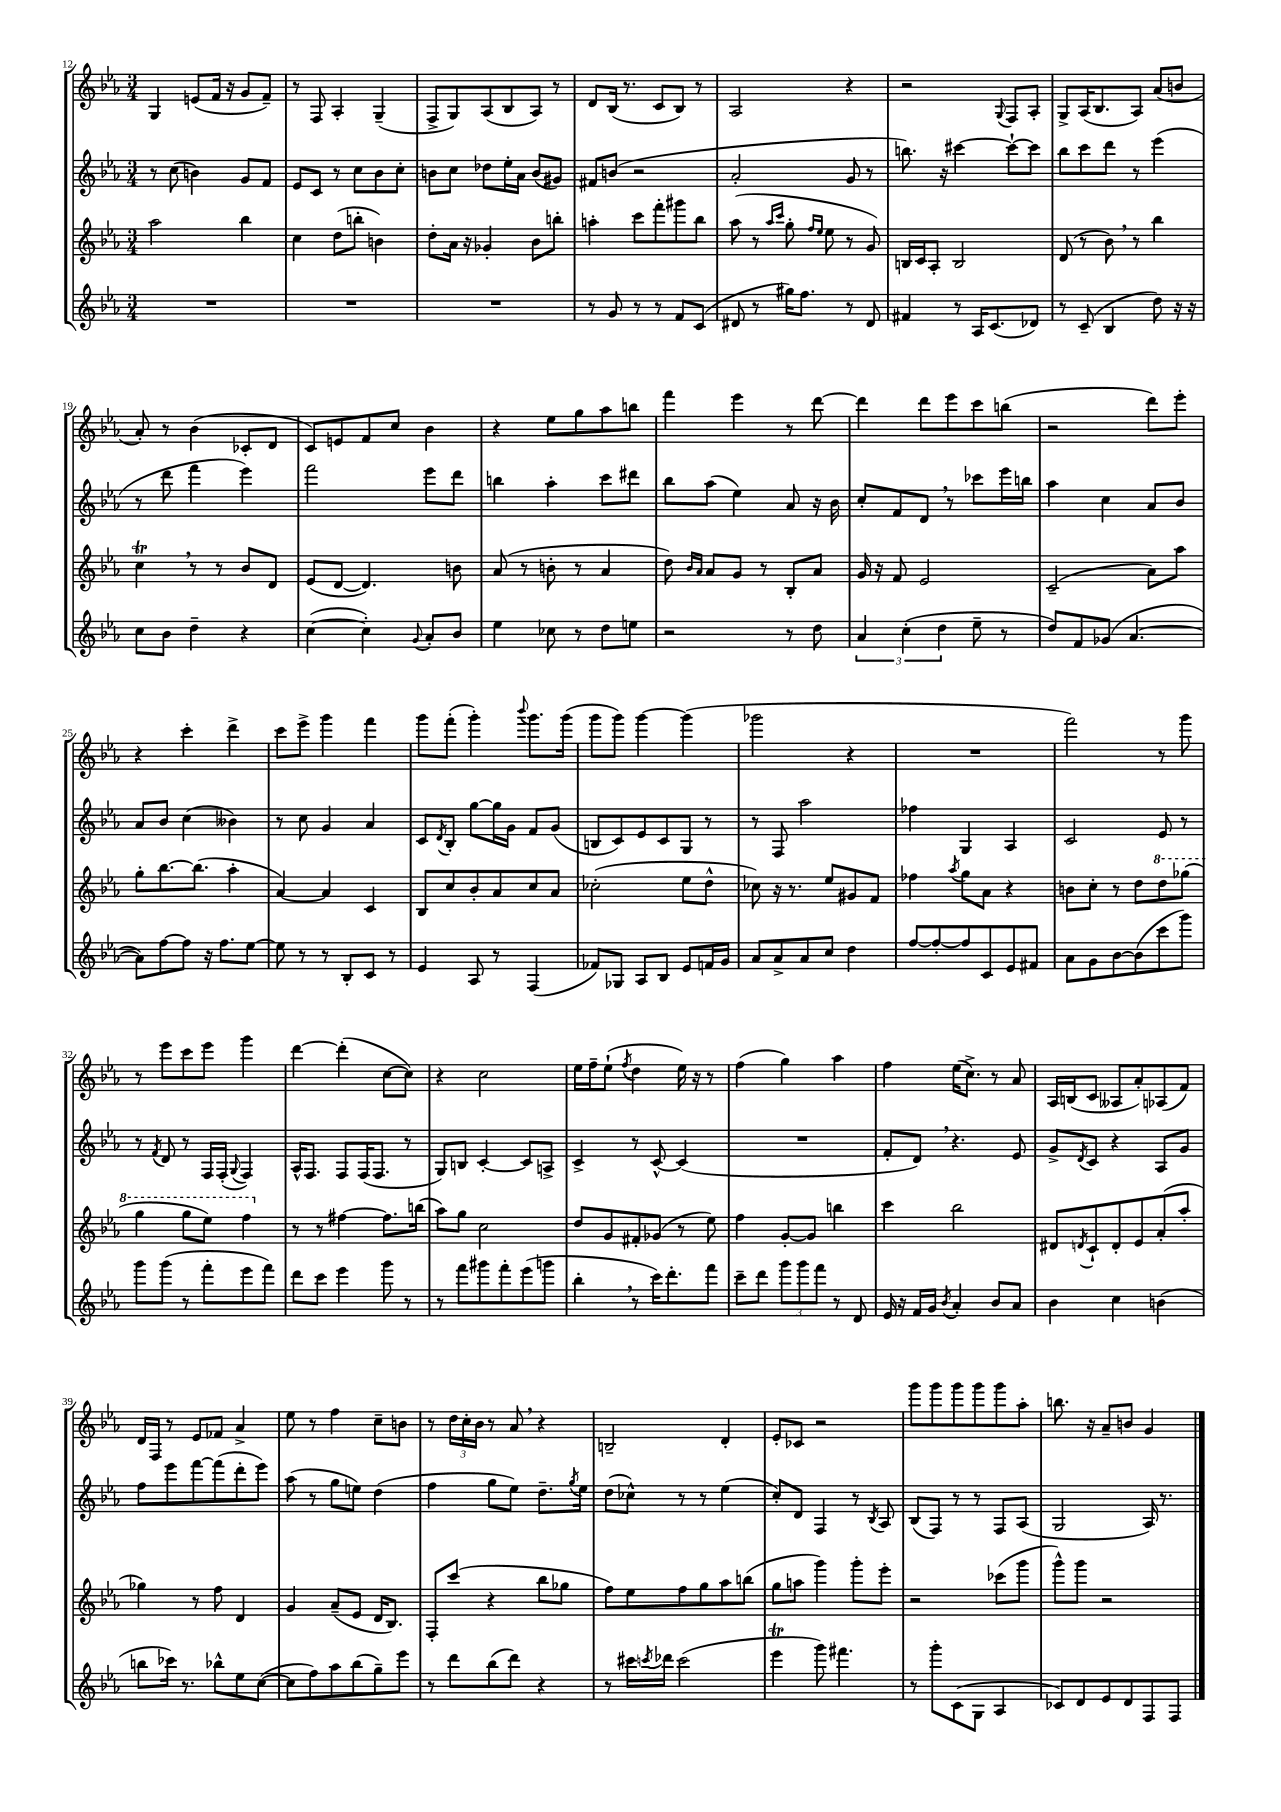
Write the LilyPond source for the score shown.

<<
\new StaffGroup <<
\new Staff = "s0" {
    \clef treble \key ees \major \numericTimeSignature \time 3/4
    g4 e'8( f'16 r16 g'8 f'8--) |
    r8 f8 aes4-. g4--( |
    f8-> g8) aes8( bes8 aes8) r8 |
    d'8 bes16( r8. c'8 bes8) r8 |
    aes2 r4 |
    r2 \appoggiatura { g8 } f8 aes8-. |
    g8-> aes16( bes8. aes8) aes'8( b'8 |
    aes'8-.) r8 bes'4( ces'8-. d'8 |
    c'8) e'8 f'8 c''8 bes'4 |
    r4 ees''8 g''8 aes''8 b''8 |
    f'''4 ees'''4 r8 d'''8~ |
    d'''4 d'''8 ees'''8 c'''8 b''8( |
    r2 d'''8) ees'''8-. |
    r4 c'''4-. d'''4-> |
    c'''8 ees'''8-> g'''4 f'''4 |
    g'''8 f'''8-.( g'''4-.) \appoggiatura { bes'''8 } g'''8. g'''16( |
    g'''8 g'''8) g'''4~ g'''4( |
    ges'''2 r4 |
    R2. |
    f'''2) r8 g'''8 |
    r8 ees'''8 c'''8 ees'''8 g'''4 |
    d'''4~ d'''4-.( c''8~ c''8) |
    r4 c''2 |
    ees''16 f''16-- ees''8-!( \acciaccatura { f''8 } d''4 ees''16) r16 r8 |
    f''4( g''4) aes''4 |
    f''4 ees''16( c''8.->) r8 aes'8 |
    aes16 b16( c'8 aeses8 aes'8-.) aes8( f'8) |
    d'16 f16 r8 ees'8 fes'8 aes'4-> |
    ees''8 r8 f''4 c''8-- b'8 |
    r8 \tuplet 3/2 { d''16 c''16-. bes'16 } r8 aes'8 \breathe r4 |
    b2-- d'4-. |
    ees'8-. ces'8 r2 |
    g'''8 g'''8 g'''8 g'''8 g'''8 aes''8-. |
    b''8. r16 aes'8-- b'8 g'4 \bar "|." |
}
\new Staff = "s1" {
    \clef treble \key ees \major \numericTimeSignature \time 3/4
    r8 c''8( b'4) g'8 f'8 |
    ees'8 c'8 r8 c''8 bes'8 c''8-. |
    b'8 c''8 des''8 ees''16-. aes'16 b'8( gis'8) |
    fis'8 b'8( r2 |
    aes'2-. g'8 r8 |
    b''8.) r16 cis'''4~ cis'''8~-! cis'''8 |
    bes''8 c'''8 d'''8 r8 ees'''4( |
    r8 d'''8 f'''4 ees'''4) |
    f'''2 ees'''8 d'''8 |
    b''4 aes''4-. c'''8 dis'''8 |
    bes''8 aes''8( ees''4) aes'8 r16 bes'16 |
    c''8-. f'8 d'8 \breathe r8 ces'''8 ees'''16 b''16 |
    aes''4 c''4 aes'8 bes'8 |
    aes'8 bes'8 c''4( beses'4) |
    r8 c''8 g'4 aes'4 |
    c'8 \acciaccatura { d'8 } bes8-. g''8~ g''16 g'16 f'8 g'8( |
    b8 c'8) ees'8 c'8 g8 r8 |
    r8 f8 aes''2 |
    fes''4 g4 aes4 |
    c'2 ees'8 r8 |
    r8 \acciaccatura { f'8 } d'8 r8 f16 f16-.( \appoggiatura { g8 } f4) |
    aes16-^ f8. f8 f16( f8. r8 |
    g8) b8 c'4~-. c'8 a8-> |
    c'4-> r8 c'8~-^ c'4( |
    R2. |
    f'8-. d'8) \breathe r4. ees'8 |
    g'8-> \acciaccatura { d'8 } c'8 r4 aes8 g'8 |
    f''8 ees'''8 f'''8~ f'''8( d'''8-. ees'''8) |
    aes''8( r8 g''8 e''8) d''4( |
    f''4 g''8 ees''8) d''8.-- \acciaccatura { g''8 } ees''16 |
    d''8( ces''8-^) r8 r8 ees''4( |
    c''8-.) d'8 f4 r8 \acciaccatura { bes8 } aes8 |
    bes8( f8) r8 r8 f8 aes8( |
    g2 aes16) r8. \bar "|." |
}
\new Staff = "s2" {
    \clef treble \key ees \major \numericTimeSignature \time 3/4
    aes''2 bes''4 |
    c''4 d''8( b''8-. b'4) |
    d''8-. aes'16 r16 ges'4-. bes'8 b''8-. |
    a''4-. c'''8 f'''8-. gis'''8 bes''8 |
    aes''8( r8 \grace { aes''16 c'''16 } g''8-. \grace { f''16 ees''16 } ees''8 r8 g'8) |
    b16 c'16 aes8-. b2 |
    d'8( r8 bes'8) \breathe r8 bes''4 |
    c''4\trill \breathe r8 r8 bes'8 d'8 |
    ees'8( d'8~ d'4.) b'8 |
    aes'8( r8 b'8-. r8 aes'4 |
    d''8) \grace { bes'16 aes'16 } aes'8 g'8 r8 bes8-. aes'8 |
    g'16 r16 f'8 ees'2 |
    c'2--( aes'8) aes''8 |
    g''8-. bes''8.~ bes''8.( aes''4-. |
    aes'4~) aes'4 c'4 |
    bes8 c''8 bes'8-. aes'8 c''8 aes'8 |
    ces''2-.( ees''8 d''8-^ |
    ces''8) r16 r8. ees''8 gis'8 f'8 |
    fes''4 \acciaccatura { aes''8 } g''8 aes'8 r4 |
    b'8 c''8-. r8 d''8 \ottava #1 d'''8 ges'''8( |
    g'''4 g'''8 ees'''8) f'''4 \ottava #0 |
    r8 r8 fis''4~ fis''8. b''16( |
    aes''8) g''8 c''2 |
    d''8 g'8 fis'8-. ges'8( r8 ees''8) |
    f''4 g'8~-. g'8 b''4 |
    c'''4 bes''2 |
    dis'8 \acciaccatura { d'8 } c'8-! d'8-. ees'8 aes'8-.( aes''8-. |
    ges''4) r8 f''8 d'4 |
    g'4 aes'8--( ees'8 d'16 bes8.) |
    f8-. c'''8( r4 bes''8 ges''8 |
    f''8) ees''8 f''8 g''8 aes''8 b''8( |
    g''8 a''8 g'''4) g'''8-. ees'''8-. |
    r2 ces'''8( g'''8 |
    g'''8-^) g'''8 r2 \bar "|." |
}
\new Staff = "s3" {
    \clef treble \key ees \major \numericTimeSignature \time 3/4
    R2. |
    R2. |
    R2. |
    r8 g'8 r8 r8 f'8 c'8( |
    dis'8 r8 gis''16) f''8. r8 dis'8 |
    fis'4 r8 aes16 c'8.( des'8) |
    r8 c'8--( bes4 d''8) r16 r16 |
    c''8 bes'8 d''4-- r4 |
    c''4~( c''4-.) \appoggiatura { g'8 } aes'8-. bes'8 |
    ees''4 ces''8 r8 d''8 e''8 |
    r2 r8 d''8 |
    \tuplet 3/2 { aes'4 c''4-.( d''4 } ees''8-- r8 |
    d''8) f'8 ges'8( aes'4.~ |
    aes'8) f''8~ f''8 r16 f''8. ees''8~ |
    ees''8 r8 r8 bes8-. c'8 r8 |
    ees'4 aes8 r8 f4( |
    fes'8) ges8 aes8 bes8 ees'8 f'16 g'16 |
    aes'8 aes'8-> aes'8 c''8 d''4 |
    f''8~ f''8~-. f''8 c'8 ees'8 fis'8 |
    aes'8 g'8 bes'8~ bes'8( c'''8 g'''8) |
    g'''8 g'''8( r8 f'''8-. ees'''8 f'''8) |
    d'''8 c'''8 ees'''4 g'''8 r8 |
    r8 f'''8 gis'''8 f'''8-. ees'''8( g'''8 |
    bes''4-. \breathe r8 c'''16) d'''8.-. f'''8 |
    c'''8-- d'''8 \tuplet 3/2 { g'''8 g'''8 f'''8 } r8 d'8 |
    ees'16 r16 f'16 g'16 \acciaccatura { bes'8 } aes'4-. bes'8 aes'8 |
    bes'4 c''4 b'4( |
    b''8 ces'''16) r8. bes''8-^ ees''8 c''8~( |
    c''8 f''8) aes''8 bes''8( g''8--) ees'''8 |
    r8 d'''8 bes''8( d'''8) r4 |
    r8 cis'''16 \acciaccatura { c'''8 } des'''16 c'''2( |
    ees'''4\trill g'''8) fis'''4. |
    r8 g'''8-. c'8( g8 aes4 |
    ces'8) d'8 ees'8 d'8 f8 f8 \bar "|." |
}
>>
>>
\layout { \context { \Score currentBarNumber = #12 } }
